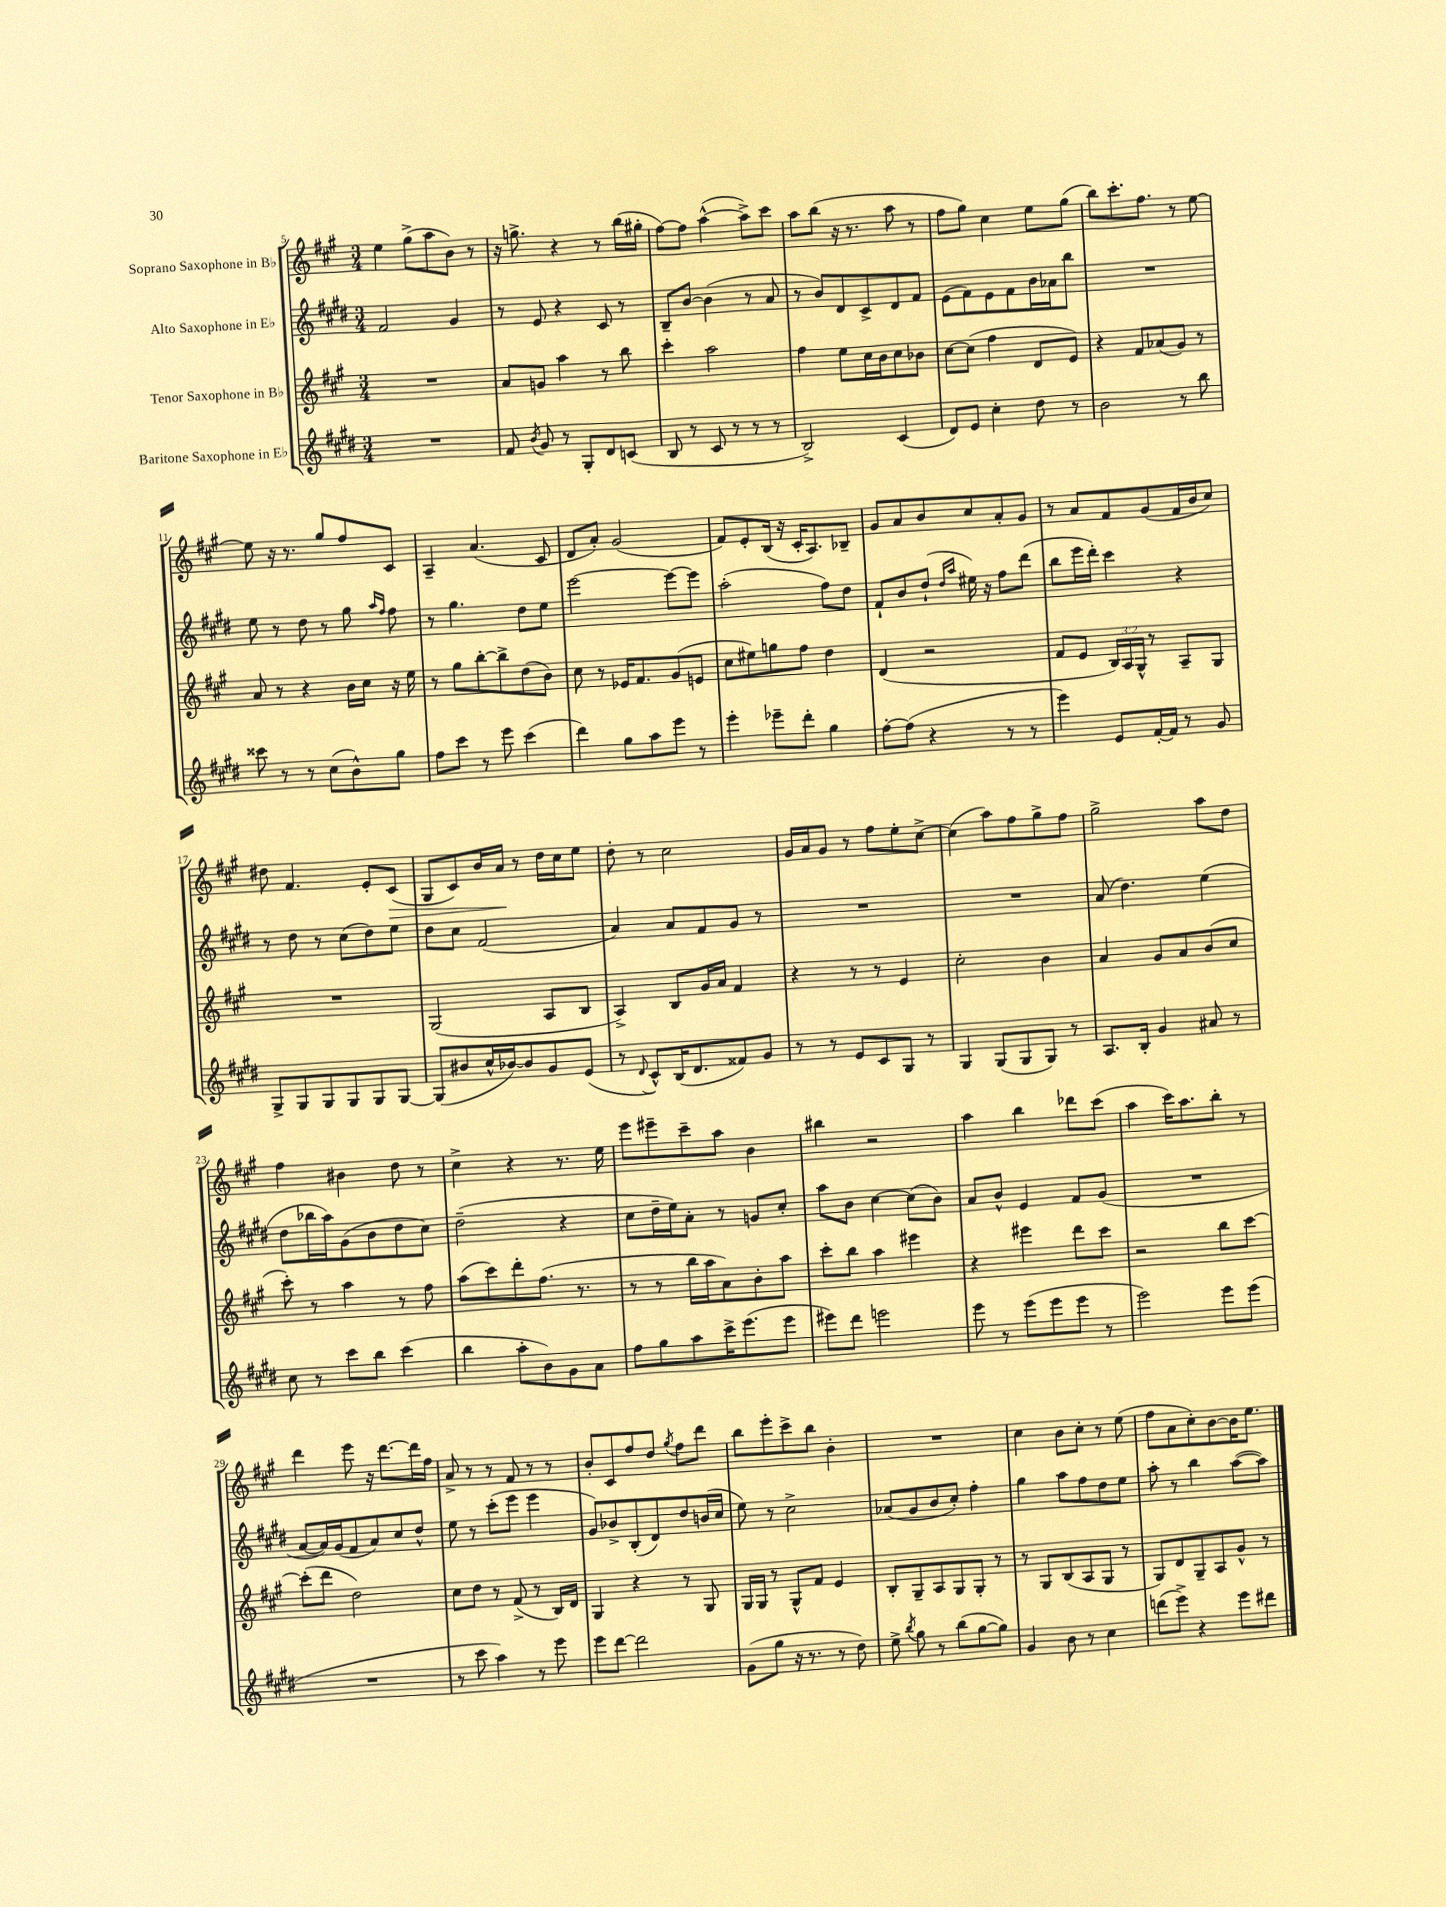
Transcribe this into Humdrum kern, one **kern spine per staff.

**kern	**kern	**kern	**kern
*staff4	*staff3	*staff2	*staff1
*clefG2	*clefG2	*clefG2	*clefG2
*k[f#c#g#d#]	*k[f#c#g#]	*k[f#c#g#d#]	*k[f#c#g#]
*M3/4	*M3/4	*M3/4	*M3/4
2.r	2.r	2f#	4ee
.	.	.	(8gg#^
.	.	.	8aa
.	.	4g#	8b)
.	.	.	8r
=	=	=	=
8f#	8a	8r	16r
.	.	.	8.gg^
8qb	.	.	.
8g#	8g	8e	.
8r	4aa	4r	4r
8G#'	.	.	.
8d#	8r	8c#	8r
(8c	8bb	8r	(16bb
.	.	.	16gg#'
=	=	=	=
8B	4ccc#'	8B~	[8ff#)
8r	.	[8b	8ff#]
8c#	2aa	(4b]	([4aa^^
8r	.	.	.
8r	.	8r	8aa^])
8r	.	8a	8ccc#
=	=	=	=
2B^)	4ff#	8r	8aa
.	.	8b)	(8bb
.	8ee	8d#	16r
.	.	.	8.r
.	16cc#	8c#^	.
.	16b	.	.
(4c#	8cc#	8d#	8aa
.	8b-	8f#	8r
=	=	=	=
8d#)	[8cc#	(8e	8ff#
8e	(8cc#]	8f#)	8gg#)
4cc#'	4ff#	8e	4cc#
.	.	8f#	.
8dd#	8d	16b	8ee
.	.	16a-	.
8r	8e)	8bb	(8gg#
=	=	=	=
2b	4r	2.r	8bb)
.	.	.	8.ccc#'
.	8f#	.	.
.	.	.	8.ff#
.	(8a-	.	.
8r	8g#)	.	8r
8bb	8r	.	[8ee
=	=	=	=
8ccc##	8a	8ee	8ee]
8r	8r	8r	16r
.	.	.	8.r
8r	4r	8dd#	.
(8cc#	.	8r	8gg#
8b^^)	16b	8gg#	8ff#
.	16cc#	.	.
.	.	16qqaa	.
.	.	16qqff#	.
8gg#	16r	8ff#	8c#
.	16ee	.	.
=	=	=	=
8ff#	8r	8r	4A~
8ccc#	8gg#	4.gg#	.
8r	[8bb'	.	(4.a
8eee	8bb^]	.	.
(4ccc#	(8dd	8dd#	.
.	8b)	8ee	8c#
=	=	=	=
4ddd#)	8cc#	[2eee	8d
.	8r	.	8a')
8gg#	16e-	.	(2g#
.	8.f#	.	.
8aa	.	.	.
8eee	(8g#	8eee_	.
8r	8e	8eee]	.
=	=	=	=
4eee'	8cc#	(2aa'	8f#)
.	8ee#)	.	8e'
8eee-~	8gg	.	(16B
.	.	.	16r
8ddd#'	8ff#	.	16c#'
.	.	.	8.A)
4gg#	4dd	8ff#)	.
.	.	8dd#	8B-~
=	=	=	=
[8ff#'	(4d	8f#`	8g#
(8ff#]	.	8b	8a
4r	2r	(8dd#`	8b
.	.	16qqdd#	.
.	.	16qqaa	.
.	.	16ee#)	8cc#
.	.	16r	.
8r	.	8ff#	8a'
8r	.	(8ddd#	8g#
=	=	=	=
4eee)	8f#	8bb	8r
.	8e	16eee	8a
.	.	16ddd#')	.
8e	24B)	4ccc#	8f#
.	24A	.	.
.	24G#^^	.	.
[16f#'	8r	.	(8g#
16f#]	.	.	.
8r	8A~	4r	16f#
.	.	.	16b
8g#	8G#	.	8cc#)
=	=	=	=
8G#^	2.r	8r	8dd#
8G#	.	8dd#	4.f#
8G#	.	8r	.
8G#	.	(8cc#	.
8G#	.	8dd#)	8e'
[8G#	.	8ee	(8c#
=	=	=	=
(8G#]	(2G#	8dd#	8G#
8b#	.	8cc#	8c#)
16cc#^^	.	(2f#	16b
[16b-)	.	.	16a
8b-]	.	.	8r
8g#	8A	.	16dd
.	.	.	16cc#
(8e	8B	.	8ee
=	=	=	=
8r	4A^)	4a)	8dd'
8qqd#	.	.	.
8c#^^)	.	.	8r
(16B	8B	8a	2cc#
8.d#	.	.	.
.	16g#	8f#	.
.	16a	.	.
8f##)	4f#	8g#	.
8g#	.	8r	.
=	=	=	=
8r	4r	2.r	16g#
.	.	.	16a
8r	.	.	8g#
8e	8r	.	8r
8c#	8r	.	8ff#
8G#	4e	.	8ee'
8r	.	.	[8cc#^
=	=	=	=
4G#	2cc#'	2.r	(4cc#]
(8G#	.	.	8aa)
8G#	.	.	8ff#
8G#)	4b	.	8gg#^
8r	.	.	8ff#
=	=	=	=
8.A	4a	(8a	2gg#^
.	.	4.dd#)	.
16B'	.	.	.
4g#	8g#	.	.
.	8a	.	.
8a#	(8b	(4ee	8aa
8r	8cc#	.	8dd
=	=	=	=
8cc#	8ccc#')	8dd#	4ff#
8r	8r	16bb-	.
.	.	16aa)	.
8ccc#	4aa	(8g#	4b#
8bb	.	8b	.
(4ccc#	8r	8dd#	8dd
.	8ff#	8cc#)	8r
=	=	=	=
4bb	(8aa	(2dd#~	4cc#^
.	8ccc#)	.	.
8aa'	8ddd'	.	4r
8b)	(8.ff#	.	.
8g#	.	4r	8.r
.	8.r	.	.
8a	.	.	.
.	.	.	16ee
=	=	=	=
8ff#	8r	8cc#	8eee
8gg#	8r	16dd#~	8eee#~
.	.	16ee)	.
8aa	16bb	8a'	8ccc#~
.	16aa	.	.
16ccc#^	8a)	8r	8aa
(8.eee	.	.	.
.	8b'	8g	4b
8eee	8aa	8cc#'	.
=	=	=	=
8eee#)	8ccc#'	8aa	4bb#
8ddd#	8bb	8b	.
2eee	4aa	[4cc#	2r
.	4eee#	(8cc#]	.
.	.	8b)	.
=	=	=	=
8eee	4r	8a	4aa
8r	.	8b^^	.
(8eee	4eee#	4e	4bb
8eee	.	.	.
8eee	8ddd	8f#	8ddd-
8r	8ccc#	(8g#	(8ccc#
=	=	=	=
2eee)	2r	2.r	4aa
.	.	.	16ccc#)
.	.	.	8.aa
8eee	8bb	.	8bb'
(8eee	[8ccc#	.	8r
=	=	=	=
2.r	(8ccc#']	[8a	4ddd
.	8ddd	16a])	.
.	.	(16g#	.
.	2dd)	8f#	8eee
.	.	8a)	16r
.	.	.	[8.ddd
.	.	8cc#	.
.	.	8dd#^^	16ddd]
.	.	.	16ff#
=	=	=	=
8r	8cc#	8ee	8a^
8ccc#	8dd	8r	8r
4aa)	8r	(8ccc#'	8r
.	(8f#^	8eee	8f#
8r	8r	4eee	8r
8eee	16B)	.	8r
.	16d	.	.
=	=	=	=
8eee	4G#	8g#)	8b'
[8ddd#	.	8b-^	8c#
2ddd#]	4r	(8B'	8ff#
.	.	8d#)	8dd
.	.	.	8qgg#
.	8r	8dd#	8ff#
.	8G#	(16b	8ddd
.	.	16cc#	.
=	=	=	=
(8g#	16G#	8ee)	8bb
.	16G#	.	.
8gg#	8r	8r	8eee'
16r	8G#^^	2cc#^	8ccc#^
8.r	.	.	.
.	8f#	.	8bb
8r	4e	.	4b'
8dd#)	.	.	.
=	=	=	=
8ee^	8B'	(8a-	2.r
8qbb	.	.	.
8gg#	8G#~	8g#	.
8r	8A	8b	.
(8bb	8G#	8cc#')	.
[8gg#	8G#'	4ff#'	.
8gg#])	8r	.	.
=	=	=	=
4g#	8r	4gg#	4cc#
.	8G#	.	.
8b	(8B	8aa	8b
8r	8A	8ff#	8cc#'
4cc#	8G#	8dd#	8r
.	8r	8ee	(8ee
=	=	=	=
(8ddd	8G#)	8aa'	8ff#
8eee^)	8d	8r	8a
4r	8G#~	4bb	8cc#')
.	8A	.	[8b
8eee	8g#^^	([8aa	16b]
.	.	.	8.ee
8ddd#	8r	8aa])	.
==	==	==	==
*-	*-	*-	*-
